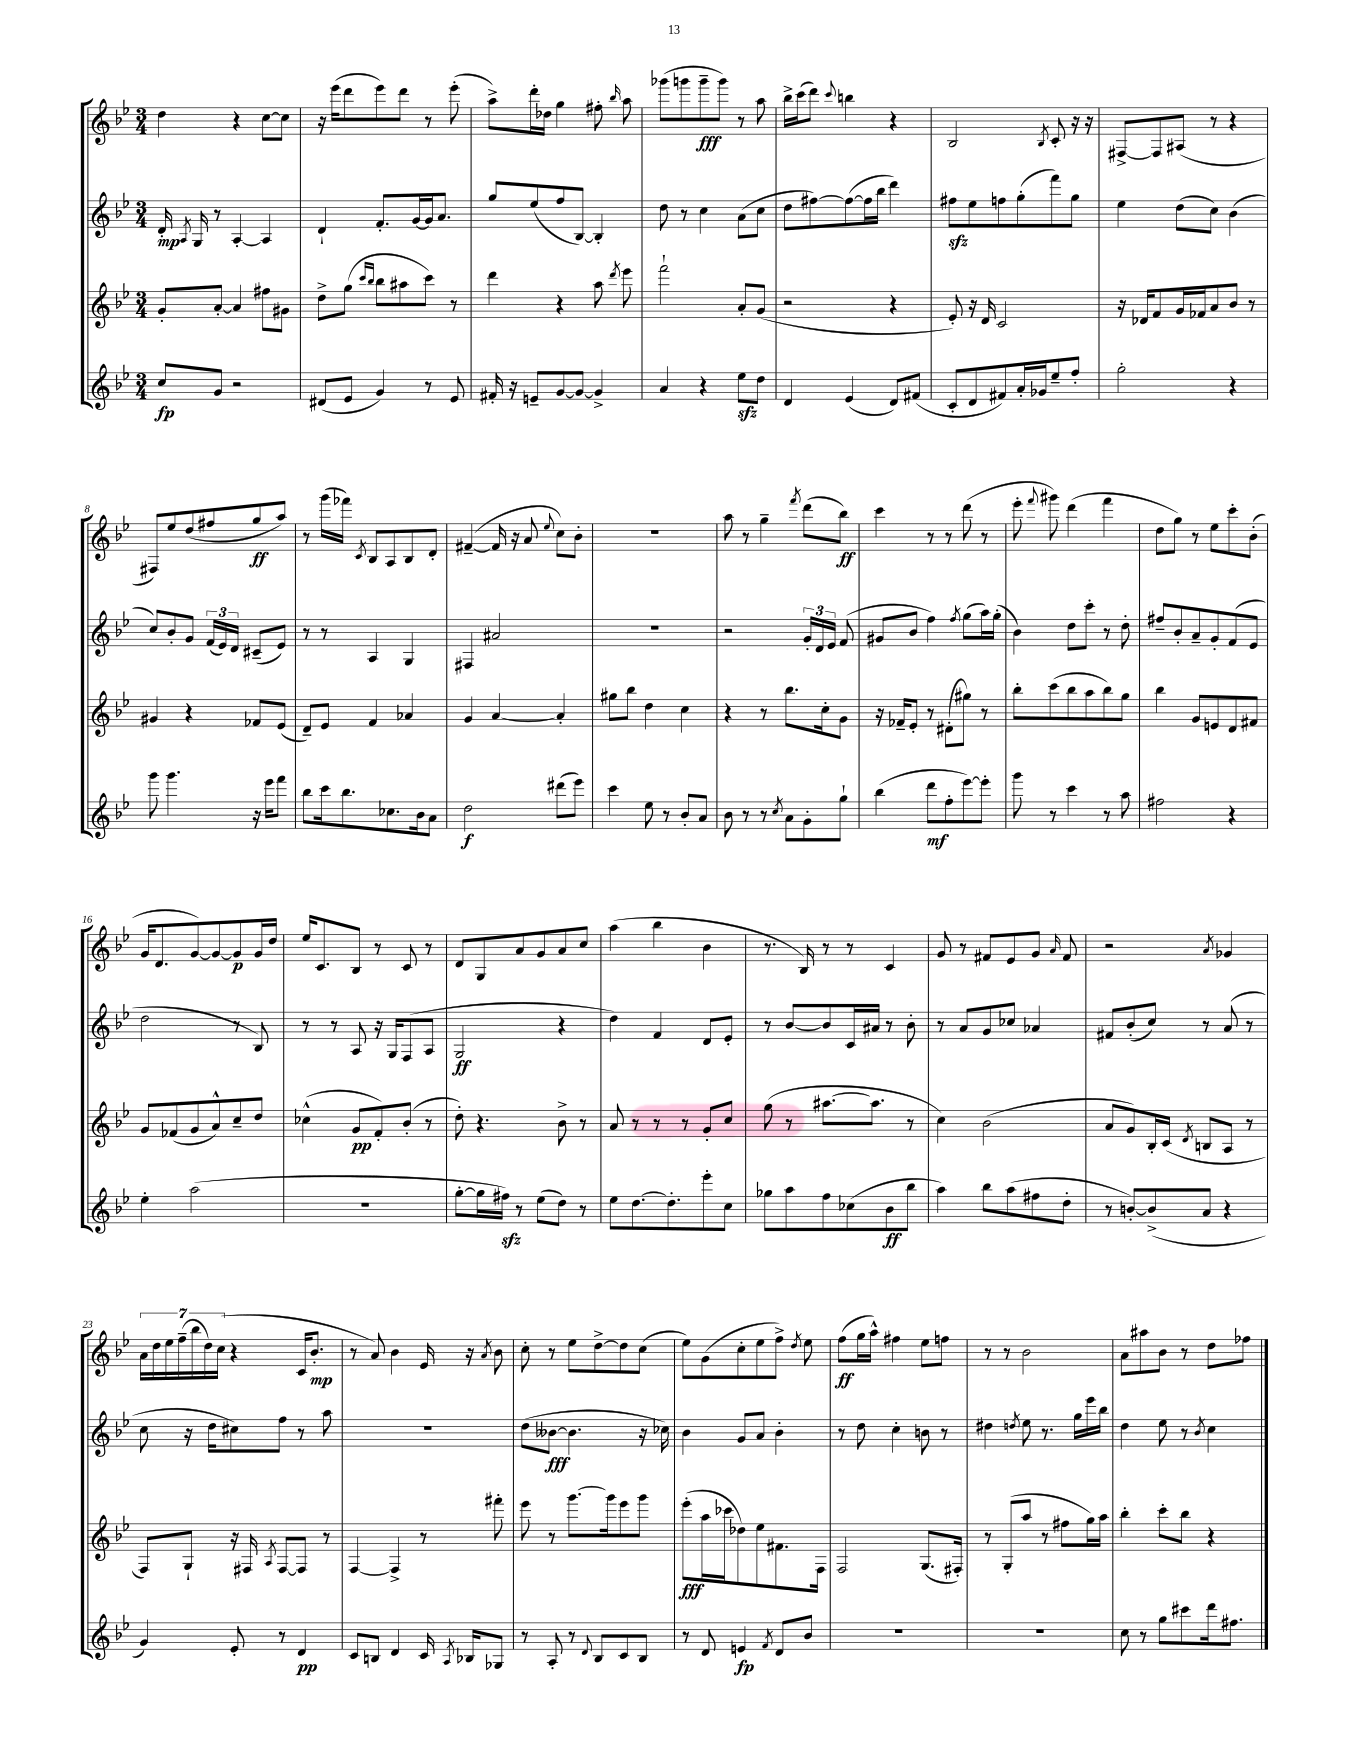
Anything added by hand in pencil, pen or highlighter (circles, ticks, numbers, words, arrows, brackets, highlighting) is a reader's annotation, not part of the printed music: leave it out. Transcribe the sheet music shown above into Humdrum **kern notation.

**kern	**kern	**kern	**kern
*staff4	*staff3	*staff2	*staff1
*clefG2	*clefG2	*clefG2	*clefG2
*k[b-e-]	*k[b-e-]	*k[b-e-]	*k[b-e-]
*M3/4	*M3/4	*M3/4	*M3/4
8cc/L	8g'/L	16d'/	4dd\
.	.	8qA/	.
.	.	16G/	.
8g/J	[8a'/J	8r	.
2r	4a/]	[4A'/	4r
.	8ff#\L	4A/]	[8cc\L
.	8g#\J	.	8cc\]J
=	=	=	=
(8d#/L	8dd^\L	4d`/	16r
.	.	.	(16eee-\LK
8e-/J	(8gg\J	.	8ddd\
.	16qqccc/LL	.	.
.	16qqbb-/JJ	.	.
4g/)	8bb-\L	8.f'/L	8eee-\)
.	8aa#\	.	8ddd\J
.	.	[16g/L	.
8r	8ccc\J)	16g/]J	8r
.	.	8.a/J	.
8e-/	8r	.	(8eee-'\
=	=	=	=
16f#'/	4ddd\	8gg/L	8aa^\L)
16r	.	.	.
8e~/L	.	(8ee-/	16ddd'\L
.	.	.	16dd-\JJ
[8g/	4r	8ff/	4gg\
8g/_J	.	[8B-/J)	.
4g^/]	8aa\	4B-'/]	8ff#'\
.	8qddd/	.	16qqbb-/
.	8eee-\	.	8aa\
=	=	=	=
4a/	2fff`\	8dd\	(8ggg-\L
.	.	8r	8ggg\
4r	.	4cc\	8ggg~\
.	.	.	8ggg\J)
8ee-\L	8a'/L	(8a\L	8r
8dd\J	(8g/J	8cc\J	8aa\
=	=	=	=
4d/	2r	8dd\L	16bb-^\LL
.	.	.	(16ccc\J
.	.	[8ff#\)	8ddd\J)
.	.	.	8qqccc/
(4e-/	.	(8ff#\_	4bb\
.	.	16ff#\]L	.
.	.	16bb-\JJ	.
8d/L)	4r	4ddd\)	4r
(8f#/J	.	.	.
=	=	=	=
8c'/L	8e-'/)	8ff#\L	2B-/
8d/	16r	8ee-\	.
.	16d/	.	.
8f#/)	2c/	8ff\	.
16a'/L	.	(8gg'\	.
16g-/J	.	.	.
.	.	.	8qB-/
8ee-~/	.	8fff\)	8c'/
8ff'/J	.	8gg\J	16r
.	.	.	16r
=	=	=	=
2gg'\	16r	4ee-\	[8F#^/L
.	16d-/LK	.	.
.	8f/	.	8F#/]
.	16g/L	(8dd\L	(8A#/J
.	16f-/J	.	.
.	8a/	8cc\J)	8r
4r	8b-/J	(4b-\	4r
.	8r	.	.
=	=	=	=
8ggg\	4g#/	8cc/L)	8F#/L)
4.ggg\	.	8b-'/	8ee-/
.	4r	8g/J	(8dd/
.	.	(24f/LL	8ff#/
.	.	24e-/)	.
.	.	24d/JJ	.
16r	8f-/L	(8c#~/L	8gg/
16eee-\LK	.	.	.
8fff\J	(8e-/J	8e-/J)	8aa/J)
=	=	=	=
8bb-\L	8d~/L)	8r	8r
16ccc\k	8e-/J	8r	(16ggg\LL
8.bb-\	.	.	16fff-\JJ)
.	.	.	8qc/
.	4f/	4A/	8B-/L
8.cc-\	.	.	8A/
.	4a-/	4G/	8B-/
16b-\k	.	.	.
8a\J	.	.	8d'/J
=	=	=	=
2dd\	4g/	4F#/	([4f#~/
.	[4a/	2a#/	16f#/]
.	.	.	16r
.	.	.	8a/
.	.	.	8qqee-/
(8ddd#\L	4a'/]	.	8cc\L)
8eee-\J)	.	.	8b-'\J
=	=	=	=
4ccc\	8gg#\L	2.r	2.r
.	8bb-\J	.	.
8ee-\	4dd\	.	.
8r	.	.	.
8b-'/L	4cc\	.	.
8a/J	.	.	.
=	=	=	=
8b-\	4r	2r	8aa\
8r	.	.	8r
8r	8r	.	4gg~\
8qcc/	.	.	.
8a\L	8.bb-\L	.	.
.	.	.	8qfff/
8g'\	.	24g'/LL	(8ddd\L
.	.	24d/	.
.	16cc'\k	.	.
.	.	24e-/JJ	.
8gg`\J	8g\J	(8f/	8bb-\J)
=	=	=	=
(4bb-\	16r	8g#/L	4ccc\
.	16f-~/LK	.	.
.	8e-'/J	8b-/J	.
8ddd\L	8r	4ff\)	8r
8ff'\	(8d#'\L	.	8r
.	.	8qff/	.
[8eee-\)	8gg#\J)	(8gg\L	(8ddd\
8eee-'\]J	8r	16aa\L)	8r
.	.	(16gg'\JJ	.
=	=	=	=
8ggg\	8bb-'\L	4b-\)	8eee-'\
.	.	.	8qqfff/
8r	(8ccc\	.	8ggg#\)
4ccc\	8bb-\	8dd\L	(4ddd\
.	8aa\	8ccc'\J	.
8r	8bb-\)	8r	4fff\
8aa\	8gg\J	8dd'\	.
=	=	=	=
2ff#\	4bb-\	8ff#~/L	8dd\L
.	.	8b-'/	8gg\J)
.	8g/L	8a~/	8r
.	8e/	8g'/	8ee-\L
4r	8d/	(8f/	8ccc'\
.	8f#/J	8e-/J	(8b-'\J
=	=	=	=
4ee-'\	8g/L	2dd\	16g/LK
.	.	.	8.d/
.	(8f-/	.	.
(2aa\	8g/	.	[8g/)
.	8a^^/)	.	8g/_
.	8cc~/	8r	8g/]
.	8dd/J	8B-/)	16g/L
.	.	.	16dd/JJ
=	=	=	=
2.r	(4cc-^^\	8r	16ee-/LK
.	.	.	8.c/
.	.	8r	.
.	8g/L	8A/	8B-/J
.	8f'/)	16r	8r
.	.	16G/LK	.
.	(8b-'/J	(8F/	8c/
.	8r	8A/J	8r
=	=	=	=
[8gg'\L	8dd'\)	2G/	8d/L
16gg\]L	4.r	.	8G/
16ff#\JJ)	.	.	.
8r	.	.	8a/
(8ee-\L	.	.	8g/
8dd\J)	8b-^\	4r	8a/
8r	8r	.	8cc/J
=	=	=	=
8ee-\L	8a/	4dd\)	(4aa\
[8.dd\	8r	.	.
.	8r	4f/	4bb-\
8.dd'\]	.	.	.
.	8r	.	.
8eee-'\	8g'/L	8d/L	4b-\
8cc\J	8cc/J	8e-'/J	.
=	=	=	=
8gg-\L	(8gg\	8r	8.r
8aa\	8r	[8b-/L	.
.	.	.	16B-/)
8ff\	[8.aa#\L	8b-/]	8r
(8cc-\	.	16c/L	8r
.	8.aa#\]J	16a#/JJ	.
8b-\	.	8r	4c/
8bb-\J	8r	8b-'\	.
=	=	=	=
4aa\)	4cc\)	8r	8g/
.	.	8a/L	8r
8bb-\L	(2b-\	8g/	8f#/L
(8aa\	.	8cc-/J	8e-/
8ff#\	.	4a-/	8g/J
.	.	.	16qqa/
8dd'\J	.	.	8f#/
=	=	=	=
8r	8a/L	8f#/L	2r
[8b'/L)	8g/)	(8b-'/	.
(8b^/]	16B-'/L	8cc/J)	.
.	(16c/JJ	.	.
.	8qd/	.	.
8a/J	8B/L	8r	.
.	.	.	8qa/
4r	8A/J	(8a/	4g-/
.	8r	8r	.
=	=	=	=
4g/)	8F/L)	8cc\	28a\LL
.	.	.	28dd\
.	.	.	28ee-\
.	.	.	(28ff~\
.	8G`/J	16r	.
.	.	.	28bb-\
.	.	.	28dd\)
.	.	16dd\LK	.
.	.	.	(28cc\JJ
8e-'/	16r	8cc#\)	4r
.	16F#/	.	.
.	8qA/	.	.
8r	[8F#/L	8ff\J	.
4d/	8F#/]J	8r	16c/LK
.	.	.	8.b-'/J
.	8r	8aa\	.
=	=	=	=
8c/L	[4F/	2.r	8r
8B/J	.	.	8a/)
4d/	4F^/]	.	4b-\
16c/	8r	.	16e-/
8qA/	.	.	.
16B-/LK	.	.	16r
.	.	.	8qa/
8G-/J	8fff#'\	.	8b-\
=	=	=	=
8r	8eee-\	(8dd\L	8cc'\
8A'/	8r	[8b--\J	8r
8r	[8.ggg\L	4.b--\]	8ee-\L
8qqd/	.	.	.
8B-/L	.	.	[8dd^\
.	16ggg\]k	.	.
8c/	8eee-\	.	8dd\]
8B-/J	8ggg\J	16r	(8cc\J
.	.	16cc-\)	.
=	=	=	=
8r	(8eee-'\L	4b-\	8ee-\L)
8d/	16aa\L	.	(8g\
.	16ccc-\J	.	.
4e/	8dd-\)	8g/L	8cc'\
.	8ee-\	8a/J	8ee-\
8qf/	.	.	.
8d/L	8.f#\	4b-'\	8ff^\J)
.	.	.	8qdd/
8b-/J	.	.	8ee-\
.	16F\Jk	.	.
=	=	=	=
2.r	2F/	8r	(8ff\L
.	.	8dd\	16gg\L
.	.	.	16aa^^\JJ)
.	.	4cc'\	4ff#\
.	(8.G/L	8b\	8ee-\L
.	.	8r	8ff\J
.	16F#'/Jk)	.	.
=	=	=	=
2.r	8r	4dd#\	8r
.	(8G'/L	.	8r
.	.	8qdd/	.
.	8aa/J	8ee-\	2b-\
.	8r	8.r	.
.	8ff#\L	.	.
.	.	16gg\LL	.
.	16gg\L)	16eee-\	.
.	16aa\JJ	16bb-\JJ	.
=	=	=	=
8cc\	4bb-'\	4dd\	8a\L
8r	.	.	8aa#\
8gg\L	8ccc'\L	8ee-\	8b-\J
8ccc#\	8bb-\J	8r	8r
.	.	8qb-/	.
16ddd\k	4r	4cc\	8dd\L
8.ff#\J	.	.	.
.	.	.	8ff-\J
==	==	==	==
*-	*-	*-	*-
